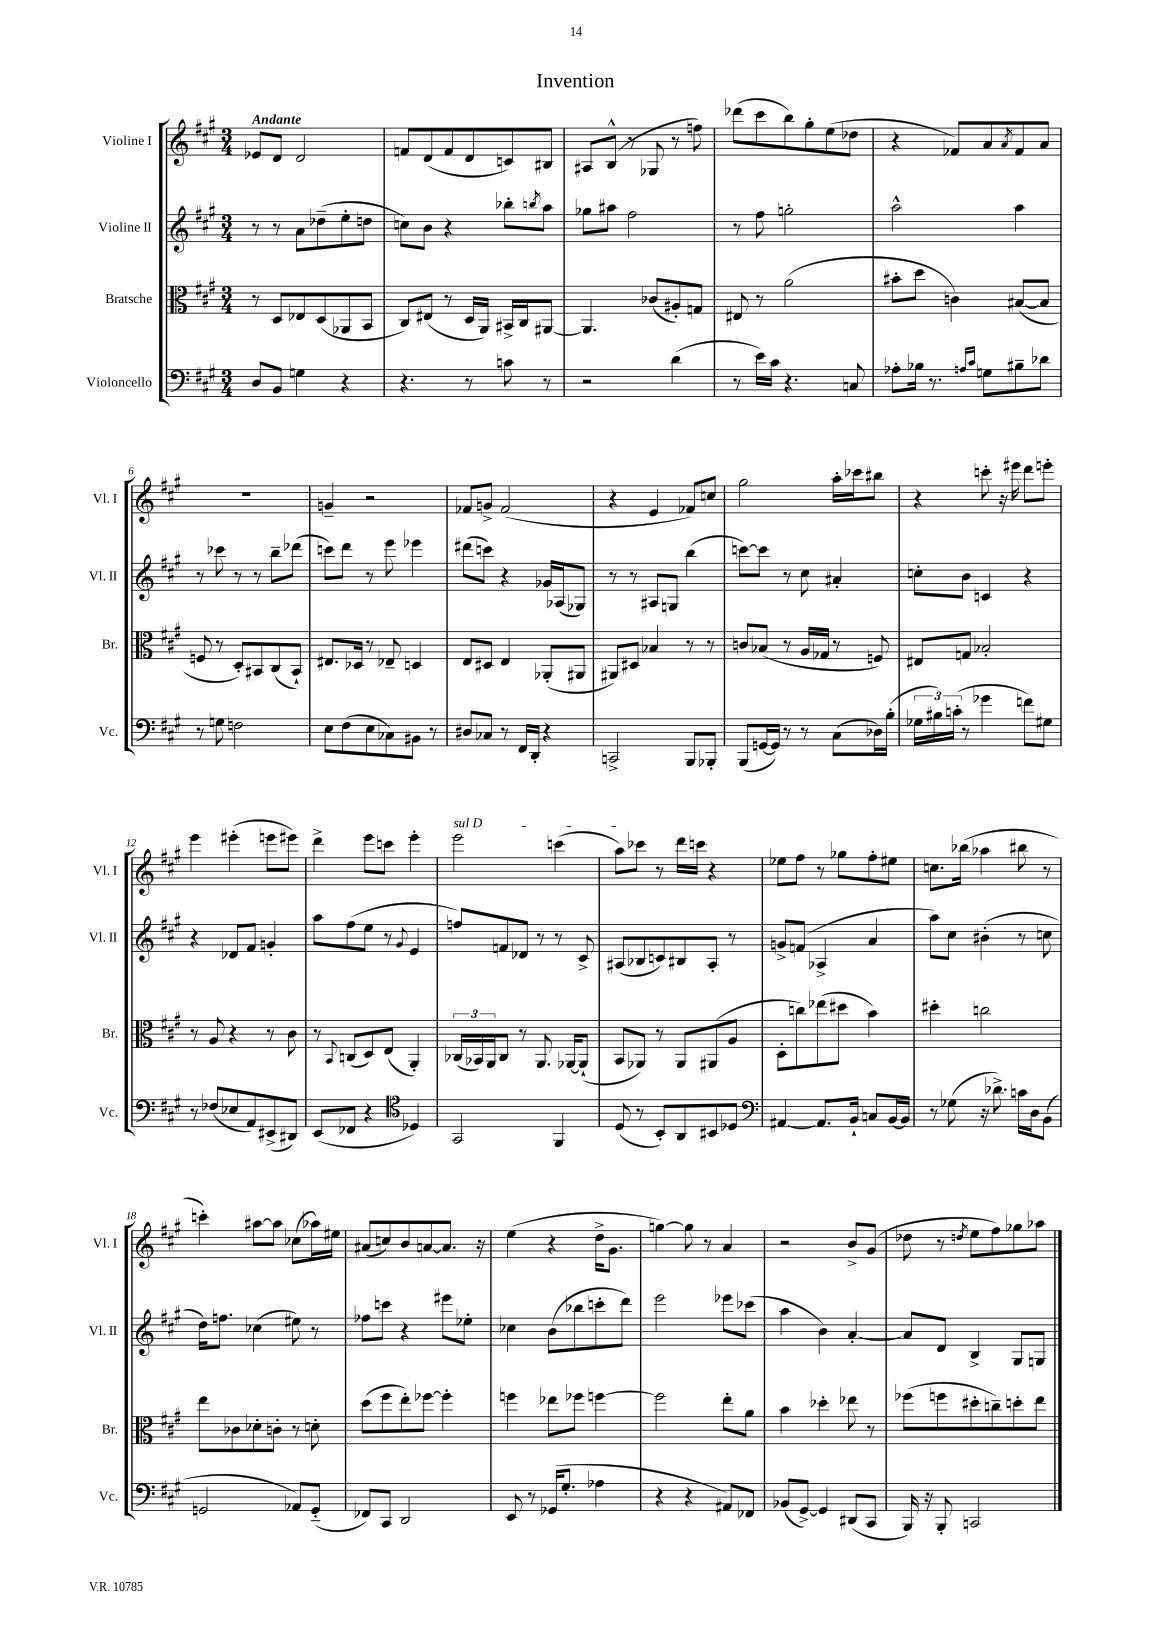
\header { title = "Invention" }
<<
\new StaffGroup <<
\new Staff = "s0" \with { instrumentName = "Violine I" shortInstrumentName = "Vl. I" } {
    \clef treble \key a \major \numericTimeSignature \time 3/4 \tempo "Andante"
    ees'8 d'8 d'2 |
    f'8 d'8( f'8 d'8 c'8) bis8 |
    ais8 b8-^( r8 ges8 r8 f''8) |
    des'''8( cis'''8 b''8) gis''8-. e''8( des''8 |
    r4 fes'8) a'8 \acciaccatura { a'8 } fes'8 a'8 |
    R2. |
    g'4-- r2 |
    fes'8 g'8-> fes'2( |
    r4 e'4 fes'8) c''8 |
    gis''2 a''16-. ces'''16 bis''8 |
    r4 c'''8-. r16 eis'''16 d'''8 e'''8-. |
    e'''4 eis'''4-.( e'''8 eis'''8) |
    d'''4-> e'''8 c'''8 e'''4-. |
    \once \override TextSpanner.bound-details.left.text = \markup { \italic "sul D" } e'''2\startTextSpan c'''4( |
    a''8) ces'''8\stopTextSpan r8 d'''16 c'''16 r4 |
    ees''8 fis''8 r8 ges''8 fis''8-. eis''8 |
    c''8. bes''16( aes''4 bis''8 r8 |
    c'''4-.) ais''8~ ais''8 ces''8( aes''16) eis''16 |
    ais'8( c''8) b'8 a'8~ a'8. r16 |
    e''4( r4 d''16-> gis'8. |
    g''4~) g''8 r8 a'4 |
    r2 b'8-> gis'8( |
    des''8 r8 \acciaccatura { d''8 } e''8 fis''8) ges''8 aes''8 \bar "|." |
}
\new Staff = "s1" \with { instrumentName = "Violine II" shortInstrumentName = "Vl. II" } {
    \clef treble \key a \major \numericTimeSignature \time 3/4
    r8 r8 a'8 des''8--( e''8-. d''8 |
    c''8) b'8 r4 bes''8-. \acciaccatura { b''8 } a''8 |
    ges''8 ais''8 fis''2 |
    r8 fis''8 g''2-. |
    a''2-^ a''4 |
    r8 ces'''8 r8 r8 b''8-- des'''8( |
    c'''8) d'''8 r8 e'''8 ees'''4 |
    dis'''8( c'''8) r4 ges'16 aes16( ges8) |
    r8 r8 ais8 g8 b''4( |
    c'''8~) c'''8 r8 cis''8 ais'4-. |
    c''8-. b'8 c'4 r4 |
    r4 des'8 fis'8 g'4-. |
    a''8 fis''8( e''8 r8 \appoggiatura { gis'8 } e'4 |
    f''8) f'8 des'8 r8 r8 cis'8-> |
    ais8( bes8 c'8) bis8 ais8-. r8 |
    g'8-> f'8( aes4-> a'4 |
    a''8) cis''8 bis'4-.( r8 c''8 |
    d''16) f''8. ces''4( eis''8) r8 |
    fes''8 c'''8 r4 eis'''8 ees''8-. |
    ces''4 b'8( bes''8 c'''8-. d'''8) |
    e'''2 ees'''8 ces'''8( |
    a''4 b'4) a'4~-. |
    a'8 d'8 b4-> gis8 g8 \bar "|." |
}
\new Staff = "s2" \with { instrumentName = "Bratsche" shortInstrumentName = "Br." } {
    \clef alto \key a \major \numericTimeSignature \time 3/4
    r8 d8 ees8 d8( aes,8 b,8 |
    cis8) eis8( r8 d16 a,16) bis,16-> cis16 ais,8~ |
    ais,4. ces'8( ais8-.) g8 |
    eis8 r8 a'2( |
    bis'8-. d''8 c'4) bis8~( bis8 |
    f8 r8 d8-.) bis,8 cis8( bis,8-!) |
    eis8. des16 r8 ees8-- d4 |
    e8 dis8 e4 aes,8-.( ais,8 |
    ais,8) dis8 bes4 r8 r8 |
    c'8 bes8( r8 a16 ges16 r8 f8) |
    eis8 g8 bes2-. |
    r8 a8 r4 r8 cis'8 |
    r8 \appoggiatura { b,8 } c8( d8) e8( a,4-.) |
    \tuplet 3/2 { ces16( bes,16) a,16 } ces8 r8 a,8. aes,16~ aes,8-!( |
    b,8 aes,8) r8 aes,8 ais,8( a8 |
    d8-. c''8) ees''8( dis''8 b'4) |
    dis''4-. c''2 |
    e''8 ces'8 des'8-. c'8-. r8 d'8-. |
    d''8( fis''8 e''8-.) fes''8~ fes''4-. |
    f''4 ees''8 fes''8 f''4~ |
    f''2 e''8-. a'8 |
    b'4 des''4-. ees''8 r8 |
    fes''8( f''8 dis''8-. c''8--) d''8-. e''8 \bar "|." |
}
\new Staff = "s3" \with { instrumentName = "Violoncello" shortInstrumentName = "Vc." } {
    \clef bass \key a \major \numericTimeSignature \time 3/4
    d8 b,8 g4 r4 |
    r4. r8 c'8 r8 |
    r2 d'4( |
    r8 e'16) cis'16 r4. c8 |
    aes8-. bes16 r8. \grace { a16 cis'16 } g8 bis8-- des'8 |
    r8 g8 f2 |
    e8 fis8( e8 ces8) bis,8 r8 |
    dis8 ces8 r8 fis,16 d,16-. r4 |
    c,2-> b,,8 bes,,8-. |
    b,,8( g,16~ g,16) r8 r8 cis8( des16) b16-.( |
    \tuplet 3/2 { ges16 bis16) c'16-.( } r8 ges'4 f'8) gis8 |
    r8 fes8( ees8 a,8) eis,8->( dis,8) |
    e,8( fes,8 r4 \clef tenor des4) |
    gis,2 fis,4 |
    d8( r8 b,8-.) a,8 bis,8 des8 |
    \clef bass ais,4~ ais,8. b,16-! c8 b,16~ b,16 |
    r8 ges8( r16 des'8.->) c'16 d16 b,8( |
    g,2 aes,8) g,8-_( |
    fes,8) cis,8 d,2 |
    e,8 r8 ges,16( gis8.-. aes4 |
    r4 r4 ais,8) fes,8 |
    bes,8( gis,8~->) gis,4 dis,8( cis,8 |
    b,,16) r16 b,,8-. c,2 \bar "|." |
}
>>
>>
